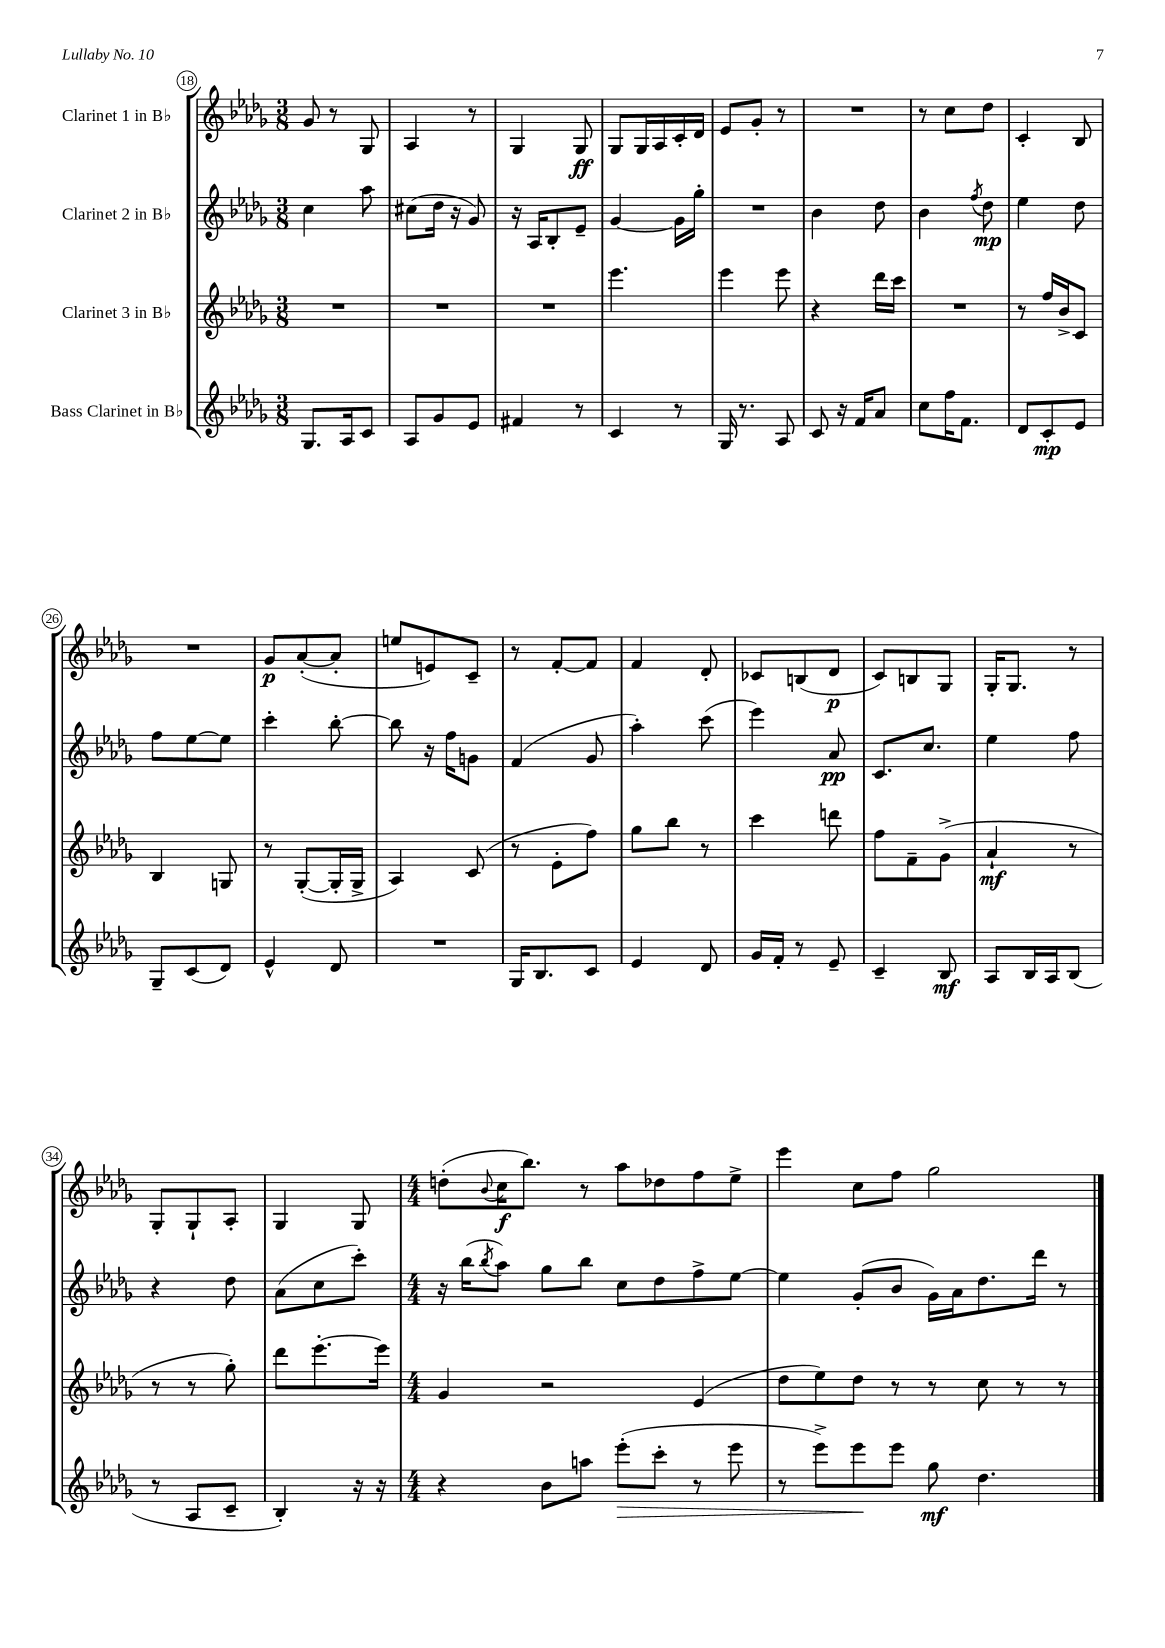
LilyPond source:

<<
\new StaffGroup <<
\new Staff = "s0" \with { instrumentName = "Clarinet 1 in Bb" } {
    \clef treble \key des \major \numericTimeSignature \time 3/8
    ges'8 r8 ges8 |
    aes4 r8 |
    ges4 ges8\ff |
    ges8 ges16 aes16 c'16-. des'16 |
    ees'8 ges'8-. r8 |
    R4. |
    r8 c''8 des''8 |
    c'4-. bes8 |
    R4. |
    ges'8\p aes'8~-.( aes'8-. |
    e''8 e'8) c'8-- |
    r8 f'8~-. f'8 |
    f'4 des'8-. |
    ces'8 b8( des'8\p |
    c'8) b8 ges8 |
    ges16-. ges8. r8 |
    ges8-. ges8-! aes8-. |
    ges4 ges8 |
    \numericTimeSignature \time 4/4 d''8-.( \appoggiatura { bes'8 } c''16\f bes''8.) r8 aes''8 des''8 f''8 ees''8-> |
    ees'''4 c''8 f''8 ges''2 \bar "|." |
}
\new Staff = "s1" \with { instrumentName = "Clarinet 2 in Bb" } {
    \clef treble \key des \major \numericTimeSignature \time 3/8
    c''4 aes''8 |
    cis''8( des''16 r16 ges'8) |
    r16 aes16 bes8-. ees'8-- |
    ges'4~ ges'16 ges''16-. |
    R4. |
    bes'4 des''8 |
    bes'4 \acciaccatura { f''8 } des''8\mp |
    ees''4 des''8 |
    f''8 ees''8~ ees''8 |
    c'''4-. bes''8~-. |
    bes''8 r16 f''16 g'8 |
    f'4( ges'8 |
    aes''4-.) c'''8( |
    ees'''4) aes'8\pp |
    c'8. c''8. |
    ees''4 f''8 |
    r4 des''8 |
    aes'8( c''8 c'''8-.) |
    \numericTimeSignature \time 4/4 r16 bes''16( \acciaccatura { bes''8 } aes''8) ges''8 bes''8 c''8 des''8 f''8-> ees''8~ |
    ees''4 ges'8-.( bes'8 ges'16) aes'16 des''8. des'''16 r8 \bar "|." |
}
\new Staff = "s2" \with { instrumentName = "Clarinet 3 in Bb" } {
    \clef treble \key des \major \numericTimeSignature \time 3/8
    R4. |
    R4. |
    R4. |
    ees'''4. |
    ees'''4 ees'''8 |
    r4 des'''16 c'''16 |
    R4. |
    r8 f''16 bes'16-> c'8 |
    bes4 g8 |
    r8 ges8~-.( ges16-. ges16-> |
    aes4) c'8( |
    r8 ees'8-. f''8) |
    ges''8 bes''8 r8 |
    c'''4 d'''8 |
    f''8 f'8-- ges'8->( |
    aes'4-!\mf r8 |
    r8 r8 ges''8-.) |
    des'''8 ees'''8.~-. ees'''16 |
    \numericTimeSignature \time 4/4 ges'4 r2 ees'4( |
    des''8 ees''8) des''8 r8 r8 c''8 r8 r8 \bar "|." |
}
\new Staff = "s3" \with { instrumentName = "Bass Clarinet in Bb" } {
    \clef treble \key des \major \numericTimeSignature \time 3/8
    ges8. aes16 c'8 |
    aes8 ges'8 ees'8 |
    fis'4 r8 |
    c'4 r8 |
    ges16 r8. aes8 |
    c'8 r16 f'16 aes'8 |
    c''8 f''16 f'8. |
    des'8 c'8-.\mp ees'8 |
    ges8-- c'8( des'8) |
    ees'4-^ des'8 |
    R4. |
    ges16 bes8. c'8 |
    ees'4 des'8 |
    ges'16 f'16-. r8 ees'8-- |
    c'4-- bes8\mf |
    aes8 bes16 aes16 bes8( |
    r8 aes8 c'8-- |
    bes4-.) r16 r16 |
    \numericTimeSignature \time 4/4 r4 bes'8 a''8 ees'''8-.\>( c'''8-. r8 ees'''8 |
    r8 ees'''8->) ees'''8\! ees'''8 ges''8\mf des''4. \bar "|." |
}
>>
>>
\layout { \context { \Score currentBarNumber = #18 \override BarNumber.stencil = #(make-stencil-circler 0.1 0.3 ly:text-interface::print) } }
